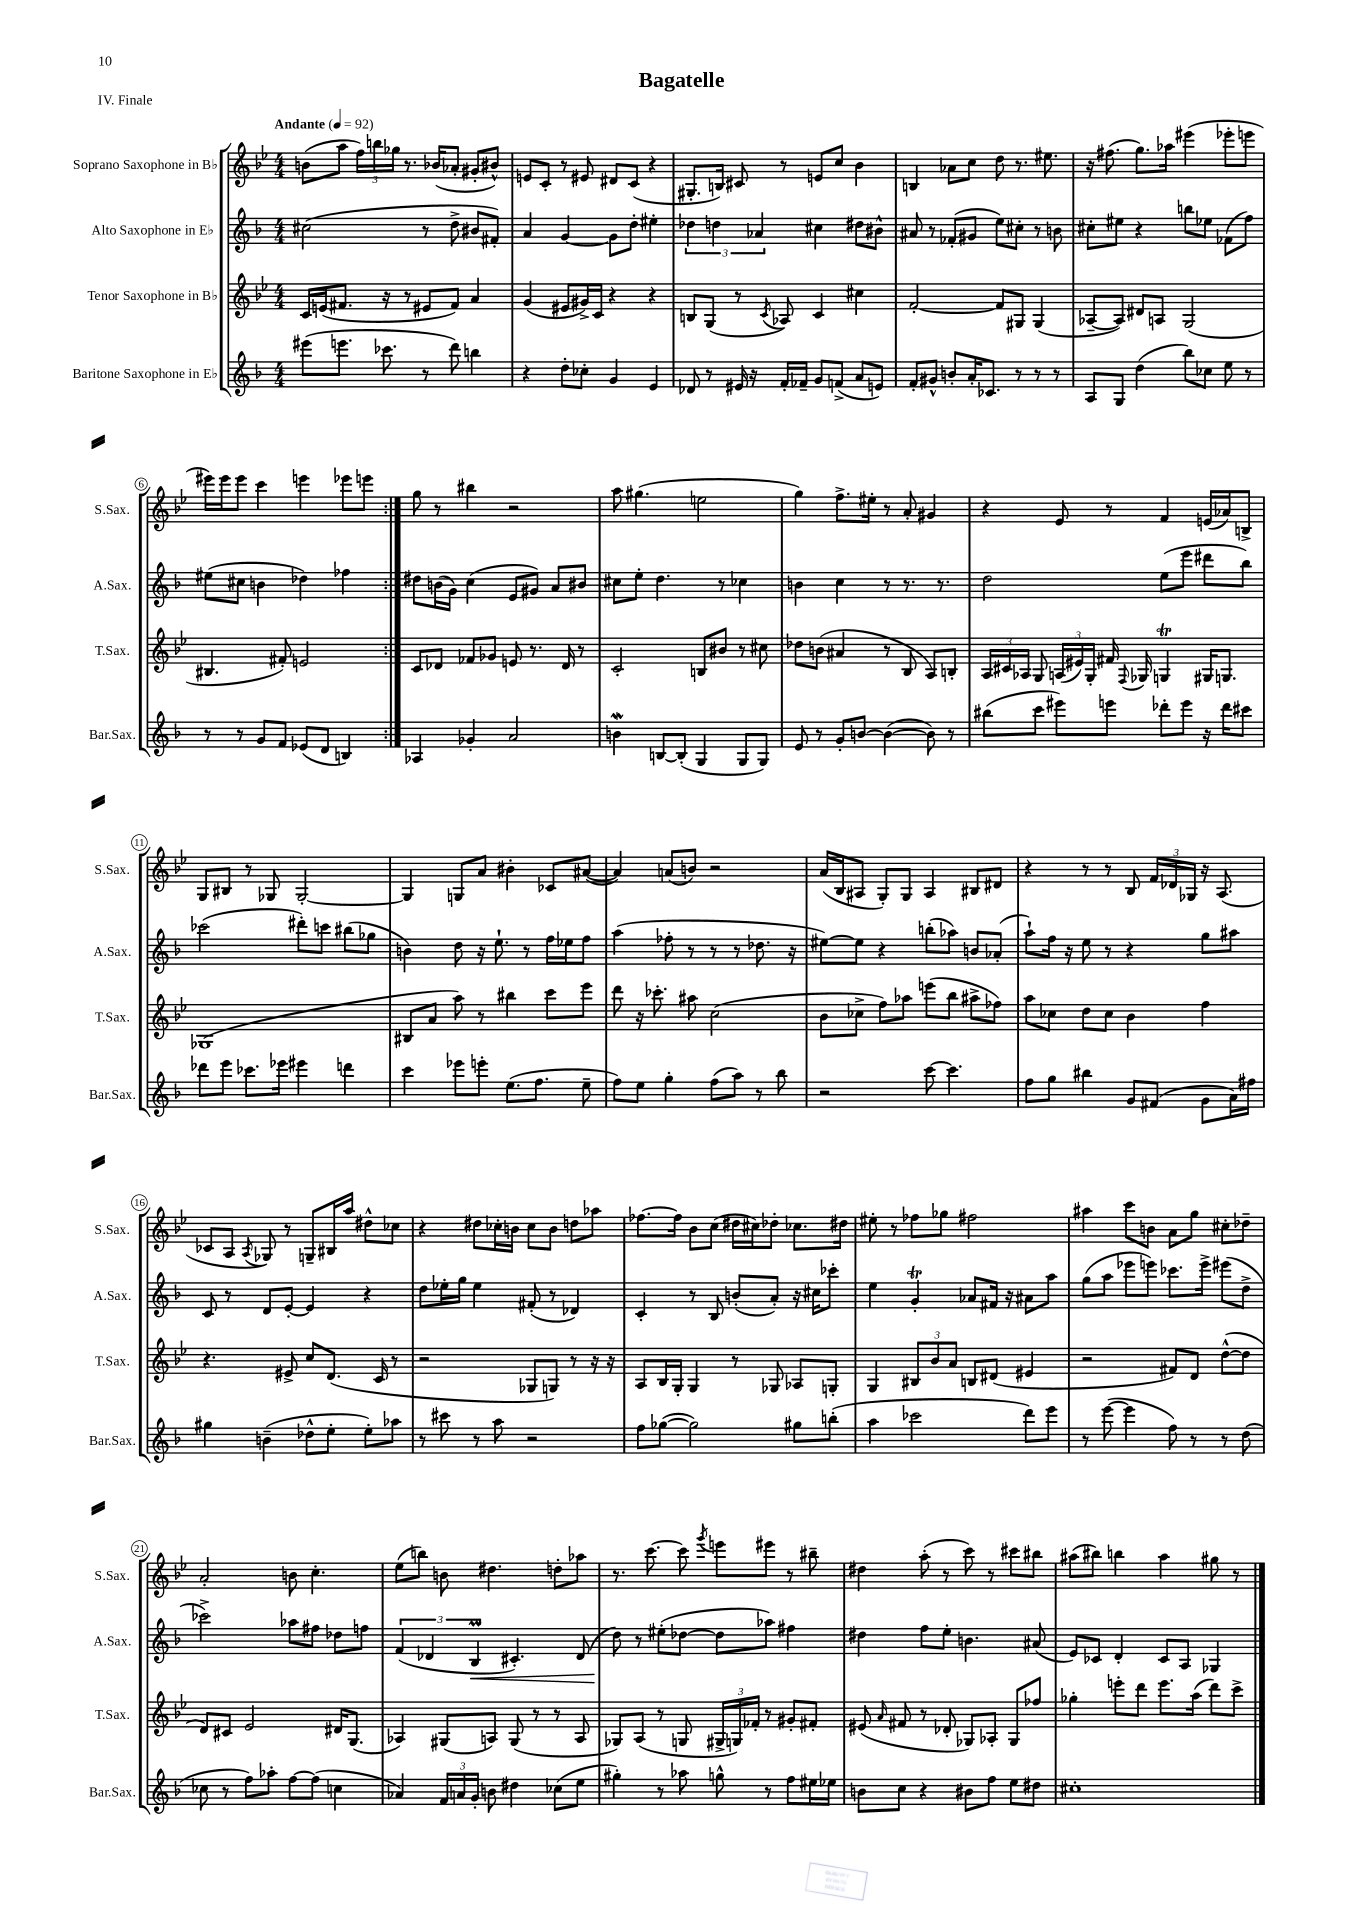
\header { title = "Bagatelle" piece = "IV. Finale" }
<<
\new StaffGroup <<
\new Staff = "s0" \with { instrumentName = "Soprano Saxophone in Bb" shortInstrumentName = "S.Sax." } {
    \clef treble \key bes \major \numericTimeSignature \time 4/4 \tempo "Andante" 4 = 92
    \autoBeamOff \repeat volta 2 { b'8[( a''8] \tuplet 3/2 { f''16[) b''16 ges''16] } r8. bes'16[( aes'8]-. gis'8[-. bis'8]-^) |
    e'8[ c'8]-. r8 eis'8 dis'8[ c'8]( r4 |
    gis8.[-. b16]) cis'8 r8 e'8[ c''8] bes'4 |
    b4 aes'8[ c''8] d''8 r8. eis''8. |
    r16 fis''8.( g''8.[) aes''16] eis'''4( ees'''8[-. e'''8] |
    eis'''16[) eis'''16 eis'''8] c'''4 e'''4 ees'''8[ e'''8] | }
    g''8 r8 bis''4 r2 |
    a''8 gis''4.( e''2 |
    g''4) f''8.[-> eis''16]-. r8 a'8-. gis'4 |
    r4 ees'8 r8 f'4 e'16[( aes'16) b8]-> |
    g8[ bis8] r8 ges8 ges2~-. |
    ges4 g8[ a'8] bis'4-. ces'8[ ais'8]~( |
    ais'4) a'8[( b'8]) r2 |
    a'16[( bes16 ais8] g8[-.) g8] ais4 bis8[ dis'8] |
    r4 r8 r8 bes8 \tuplet 3/2 { f'16[ des'16 ges16] } r16 a8.( |
    ces'8[ a8] \acciaccatura { a8 } ges8) r8 g8[-- bis16 a''16] dis''8[-^ ces''8] |
    r4 dis''8[ ces''16-. b'16] ces''8[ b'8] d''8[ aes''8] |
    fes''8.[~ fes''16] bes'8[ c''8]( dis''16[ cis''16) des''8]-. ces''8.[ dis''16] |
    eis''8-. r8 fes''8[ ges''8] fis''2 |
    ais''4 c'''8[ b'8] a'8[ g''8] cis''8[-. des''8]-- |
    a'2-. b'8 c''4.-. |
    ees''8[( b''8]) b'8 dis''4. d''8[-. aes''8] |
    r8. c'''8.~ c'''8 \acciaccatura { g'''8 } e'''8[ eis'''8] r8 bis''8-- |
    dis''4 a''8-.( r8 c'''8) r8 cis'''8[ bis''8] |
    ais''8[( bis''8]) b''4 ais''4 gis''8 r8 \bar "|." |
}
\new Staff = "s1" \with { instrumentName = "Alto Saxophone in Eb" shortInstrumentName = "A.Sax." } {
    \clef treble \key f \major \numericTimeSignature \time 4/4
    \autoBeamOff \repeat volta 2 { cis''2( r8 d''8-> bis'8[ fis'8]-.) |
    a'4 g'4~ g'8[ d''8]-. eis''4-. |
    \tuplet 3/2 { des''4 d''4 aes'4 } cis''4 dis''8[ bis'8]-^ |
    ais'8 r8 fes'8[-.( gis'8] e''8[) cis''8]-. r8 b'8 |
    cis''8[-. eis''8] r4 b''8[ ees''8] fes'8[( f''8]) |
    eis''8[( cis''8] b'4 des''4) fes''4 | }
    dis''8[ b'16( g'16]) c''4( e'8[ gis'8]) a'8[ bis'8] |
    cis''8[ e''8]-. d''4. r8 ces''4 |
    b'4 c''4 r8 r8. r8. |
    d''2 e''8[( e'''8] dis'''8[ bes''8]) |
    ces'''2( dis'''8[-.) c'''8] bis''8[( ges''8] |
    b'4) d''8 r16 e''8.-! r8 f''16[ ees''16 f''8] |
    a''4( fes''8-. r8 r8 r8 des''8. r16 |
    eis''8[~) eis''8] r4 b''8[-.( aes''8]) b'8[ aes'8]-.( |
    a''8[-!) f''16] r16 e''8 r8 r4 g''8[ ais''8] |
    c'8 r8 d'8[ e'8]~-. e'4 r4 |
    d''8[ ees''16-. g''16] ees''4 fis'8-.( r8 des'4) |
    c'4-. r8 bes8 b'8[-.( a'8]-.) r16 cis''16[ ces'''8]-. |
    e''4 g'4-.\trill aes'8[ fis'16] r16 ais'8[ a''8] |
    g''8[( a''8] ees'''8[ e'''8]) ces'''8.[ e'''16]-> eis'''8[( d''8]-> |
    ces'''2->) aes''8[ fis''8] des''8[ f''8] |
    \tuplet 3/2 { f'4( des'4 bes4\prall\< } cis'4.-.) des'8( |
    d''8\!) r8 eis''8[-.( des''8]~ des''8[ aes''8]) fis''4 |
    dis''4 f''8[ e''8]-. b'4. ais'8( |
    e'8[) ces'8] d'4-. ces'8[ a8] ges4 \bar "|." |
}
\new Staff = "s2" \with { instrumentName = "Tenor Saxophone in Bb" shortInstrumentName = "T.Sax." } {
    \clef treble \key bes \major \numericTimeSignature \time 4/4
    \autoBeamOff \repeat volta 2 { c'16[ e'16( fis'8.] r16 r8 eis'8[ fis'8]) a'4 |
    g'4( eis'8[ gis'16->) c'16] r4 r4 |
    b8[ g8]( r8 \acciaccatura { c'8 } aes8) c'4 cis''4 |
    f'2~-. f'8[ gis8] gis4( |
    aes8[~-- aes8]) dis'8[ a8] g2( |
    bis4. fis'8-.) e'2 | }
    c'8[ des'8] fes'8[ ges'8] e'8 r8. des'16 r8 |
    c'2-. b8[ bis'8] r8 cis''8 |
    des''8[ b'8]( ais'4 r8 bes8 a8[) b8]-. |
    \tuplet 3/2 { a16[ cis'16 aes16] } g8 \tuplet 3/2 { a16[( eis'16) g16]-. } fis'16 \appoggiatura { f8 } ges16 g4\trill gis16[ g8.] |
    ges1( |
    bis8[ a'8] a''8) r8 bis''4 c'''8[ ees'''8] |
    d'''8 r16 ces'''8.-. ais''8 c''2( |
    bes'8[ ces''8]-> f''8[) aes''8] e'''8[( bes''8] ais''8[-> fes''8]) |
    a''8[ ces''8] d''8[ ces''8] bes'4 f''4 |
    r4. eis'8-> c''8[ d'8.]( c'16 r8 |
    r2 ges8[ g8]) r8 r16 r16 |
    a8[ bes16 g16]-. g4 r8 ges8 aes8[ g8]-. |
    g4 \tuplet 3/2 { bis8[ bes'8 a'8] } b8[ dis'8]( eis'4 |
    r2 fis'8[) d'8] d''8[~-^( d''8] |
    d'8[) cis'8] ees'2 dis'16[ g8.]( |
    aes4) gis8[( a8]) gis8( r8 r8 a8 |
    ges8[) a8]( r8 g8 \tuplet 3/2 { gis16[-> g16) fes'16]-. } r8 gis'8[-. fis'8]-. |
    eis'8( \grace { a'16 } fis'8 r8 des'8-. ges8[) aes8]-. ges8[ fes''8] |
    ges''4-. e'''8[-. d'''8] e'''8.[ a''16]( d'''8[) c'''8]-> \bar "|." |
}
\new Staff = "s3" \with { instrumentName = "Baritone Saxophone in Eb" shortInstrumentName = "Bar.Sax." } {
    \clef treble \key f \major \numericTimeSignature \time 4/4
    \autoBeamOff \repeat volta 2 { eis'''8[( e'''8.] ces'''8. r8 d'''8) b''4 |
    r4 d''8[-. ces''8]-. g'4 e'4 |
    des'8 r8 eis'16 r16 f'16[-. fes'16]-- g'8[ f'8]->( a'8[ e'8]) |
    f'8[-. gis'8]-^ b'8[-. a'16-. ces'8.] r8 r8 r8 |
    a8[ g8] d''4( bes''8[) ces''8] e''8 r8 |
    r8 r8 g'8[ f'8] ees'8[( d'8] b4) | }
    aes4 ges'4-. a'2 |
    b'4\mordent b8[~ b8]-.( g4 g8[ g8]) |
    e'8 r8 g'8[-. b'8]~ b'4~( b'8) r8 |
    bis''8[( c'''8] eis'''8[) e'''8] des'''8[-. e'''8] r16 des'''16[ cis'''8] |
    des'''8[ e'''8] ces'''8.[ ees'''16] eis'''4 d'''4 |
    c'''4 ees'''8[ e'''8]-. e''8.[( f''8.] e''8-- |
    f''8[) e''8] g''4-. f''8[( a''8]) r8 bes''8 |
    r2 c'''8~ c'''4. |
    f''8[ g''8] bis''4 g'8[ fis'8]( g'8[ a'16) fis''16] |
    gis''4 b'4--( des''8[-^ e''8]-. e''8[-.) aes''8] |
    r8 cis'''8 r8 a''8 r2 |
    f''8[ ges''8]~( ges''2) gis''8[ b''8]-.( |
    a''4 ces'''2 d'''8[) e'''8] |
    r8 e'''8~( e'''4 f''8) r8 r8 d''8( |
    ces''8 r8 f''8[) aes''8]-. f''8[~ f''8]( c''4 |
    aes'4) \tuplet 3/2 { f'16[ a'16 g'16]-. } b'8 dis''4 ces''8[( e''8] |
    gis''4-.) r8 aes''8 g''8-^ r8 f''8[ eis''16 ees''16] |
    b'8[ c''8] r4 bis'8[ f''8] e''8[ dis''8] |
    cis''1-. \bar "|." |
}
>>
>>
\layout { \context { \Score \override BarNumber.stencil = #(make-stencil-circler 0.1 0.3 ly:text-interface::print) } }
